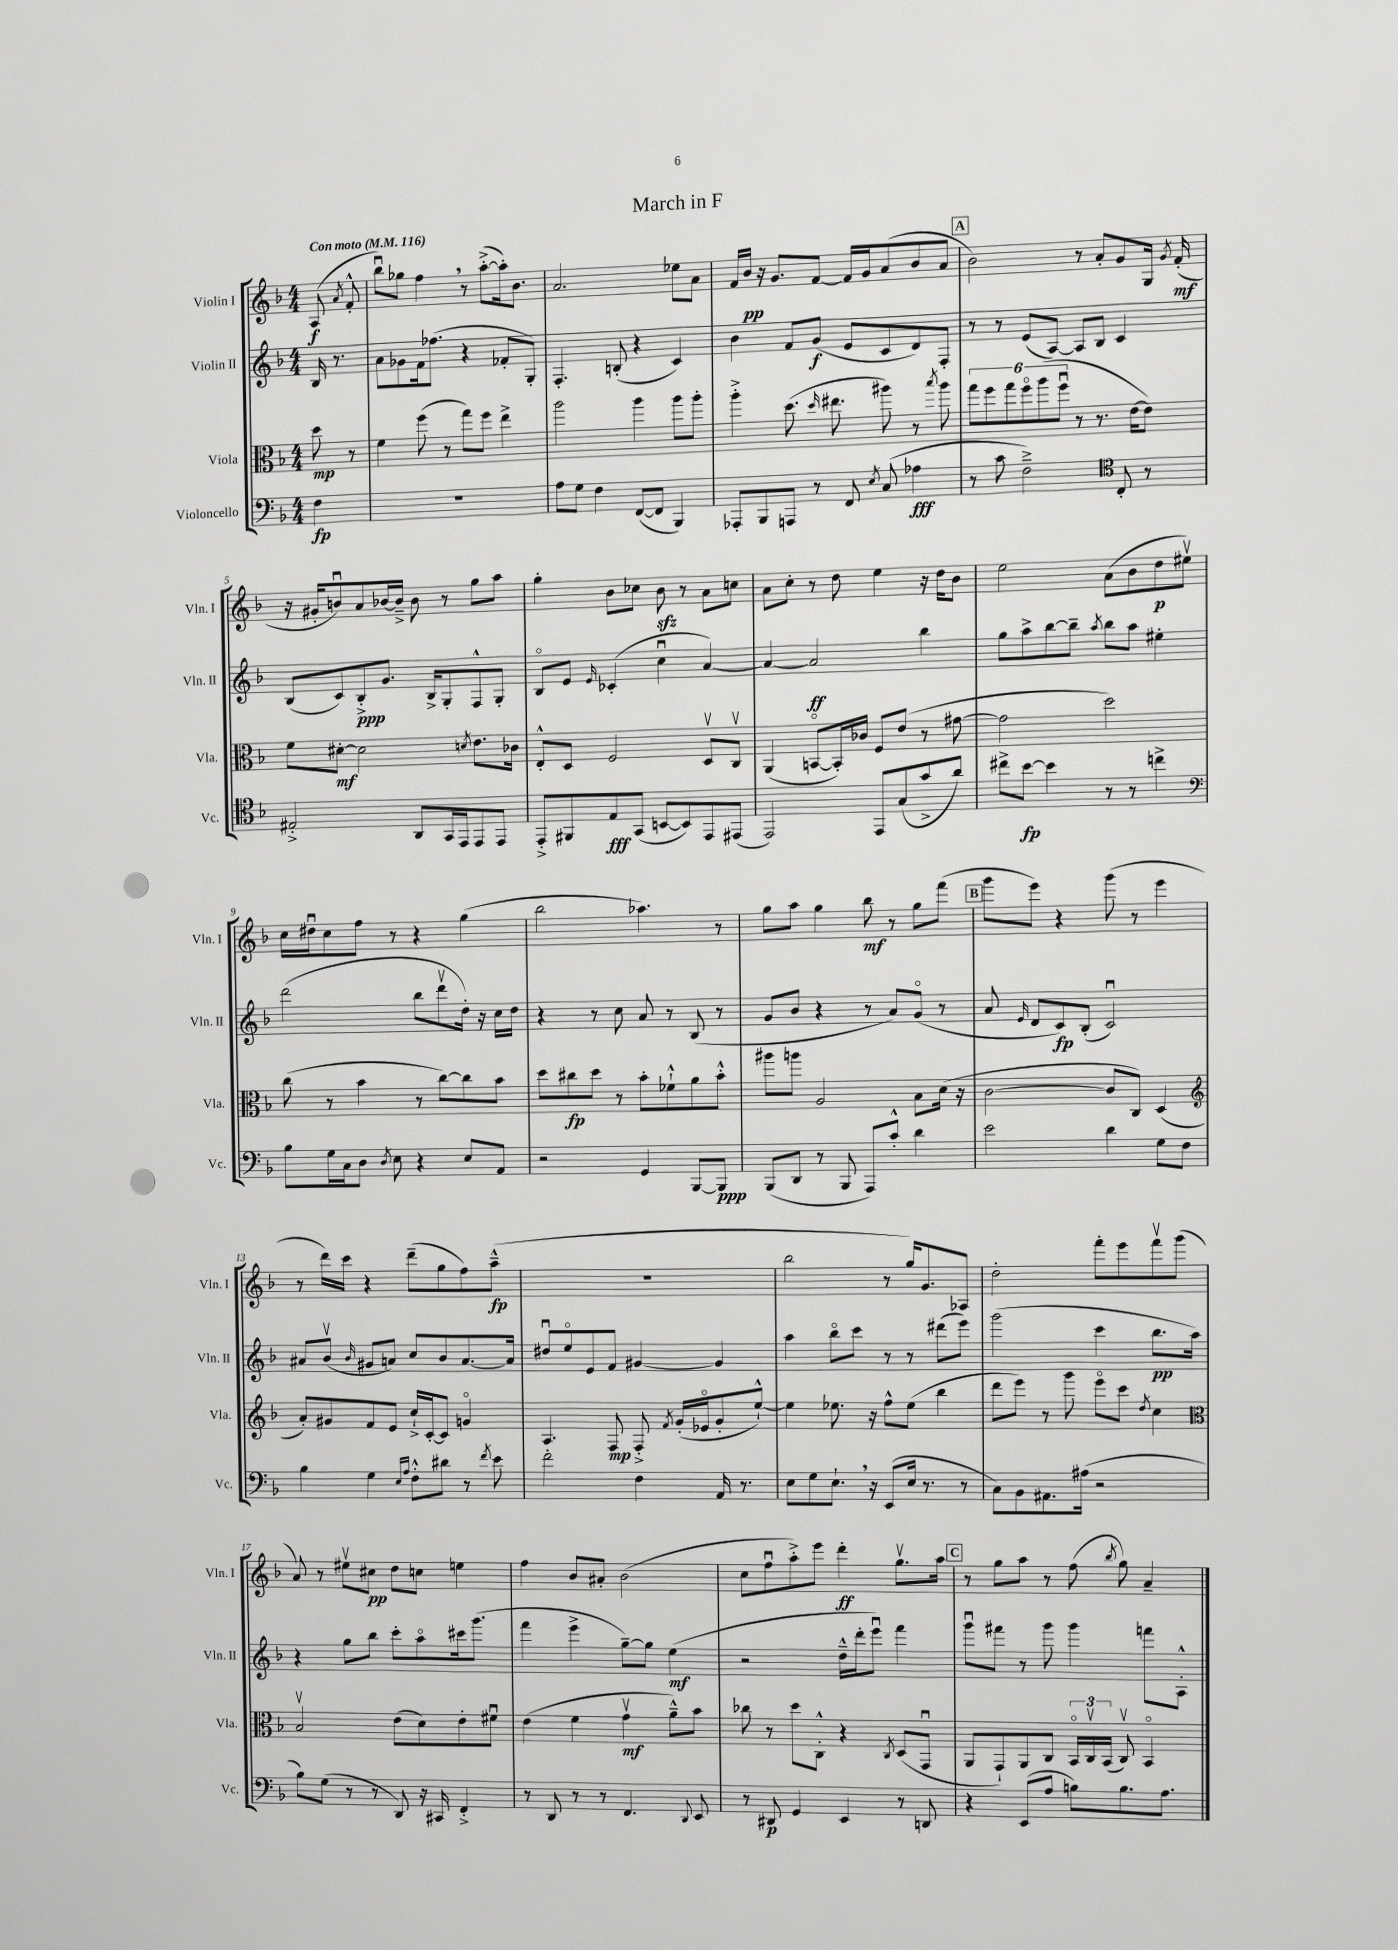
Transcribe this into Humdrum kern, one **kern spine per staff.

**kern	**kern	**kern	**kern
*staff4	*staff3	*staff2	*staff1
*clefF4	*clefC3	*clefG2	*clefG2
*k[b-]	*k[b-]	*k[b-]	*k[b-]
*M4/4	*M4/4	*M4/4	*M4/4
*MM116	*MM116	*MM116	*MM116
4F\	8dd\	16B-/	(8A/
.	.	8.r	.
.	.	.	8qa/
.	8r	.	8f'^^/
=	=	=	=
1r	4f\	8a\L	8bb-u\L)
.	.	8g-\	8gg-\J
.	(8ff\	16f\k	4ff\
.	.	(8.ff-\J	.
.	8r	.	.
.	8gg\L)	4r	8r
.	8ff\J	.	([8aa'^\L
.	4ee^\	8f-'/L	16aa'\]k)
.	.	.	8.b-\J
.	.	8G'/J)	.
=	=	=	=
8A\L	2aa\	4.F'/	2.a/
8G\J	.	.	.
4F\	.	.	.
.	.	(8B'/	.
([8FF/L	4aa\	4r	.
8FF/]J	.	.	.
4BBB-/)	8aa\L	4c/)	8ee-\L
.	8aa'\J	.	8a\J
=	=	=	=
8AAA-'/L	4aa'^\	4b-\	16f/LL
.	.	.	16b-/JJ
8BBB-/	.	.	16r
.	.	.	8.g/L
8AAA/J	(8.dd\	8f/L	.
8r	.	(8g/J	[8f/J
.	16qqdd/	.	.
.	8.ee#\	.	.
8FF/	.	8e/L	16f/]LL
.	.	.	16g/J
8qE/	.	.	.
(8C/	8aa#\)	8c/	(8a/
4A-\	8r	8d/)	8b-/
.	8qbb-/	.	.
.	8aa#\	8F'/J	8a/J
=	=	=	=
8r	12gg\L	8r	2b-\)
.	12ff\	.	.
8c\	.	8r	.
.	12gg\	.	.
2F~^\)	12ffo\	(8e/L	.
.	(12aa\	.	.
.	.	[8A/J)	.
.	12ffu\J	.	.
.	8r	8A/]L	8r
.	8.r	8B-/J	8a'/L
*clefC4	*	*	*
8C'/	.	4c/	8g/
.	[16e\LK	.	.
8r	8e\]J)	.	16G/Jk
.	.	.	8qg/
.	.	.	(16f'/
=	=	=	=
2E#'^/	8f\L	(8B-/L	16r
.	.	.	16g#'/LK
.	[8d#'\J	8c/)	8bu/)
.	2d#\]	8B-'^/	8a/
.	.	8.g/J	[16b-/L
.	.	.	16b-~^/]JJ
8AA/L	.	.	8b-\
.	.	16B-^/LK	.
16GG/L	.	8G'/	8r
16EE/J	.	.	.
.	8qd/	.	.
8EE/	8.e\L	8F^^/	8gg\L
8EE/J	.	8G'/J	8aa\J
.	16c-\Jk	.	.
=	=	=	=
8EE'^/L	8E'^^/L	8B-o/L	4gg'\
8FF#/	8D/J	8e/J	.
.	.	16qqe/	.
8E/	2F/	(4c-'/	8b-\L
(8GG/J	.	.	8cc-\J
[8BB/L	.	4ccu\	8b-\
8BB/])	.	.	8r
8EE/	8Dv/L	[4a/)	8a\L
(8EE#/J	8Cv/J	.	8cc\J
=	=	=	=
2EE/)	(4AA/	4a/_	8a\L
.	.	.	8cc'\J
.	[8BBo/L	2a/]	8r
.	16BB'/]L)	.	8dd\
.	16c-/JJ	.	.
8EE/L	8F/L	.	4ee\
(8G/	(8e/J	.	.
8g^/	8r	4bb-\	16r
.	.	.	16dd\LK
8a/J)	[8g#\	.	8b-\J
=	=	=	=
8cc#^\L	2g#\]	8gg\L	2ee\
[8b-\J	.	8aa^\	.
4b-\]	.	[8bb-\	.
.	.	8bb-~\]J	.
.	.	8qaa/	.
8r	2dd\)	8bb-\L	(8a\L
8r	.	8aa\J	8b-\
4cc^\	.	4ee#'\	8dd\
.	.	.	8ee#v\J)
=	=	=	=
*clefF4	*	*	*
8B-\L	(8cc\	(2ddd\	16cc\LL
.	.	.	16dd#u\J
16G\L	8r	.	8cc\
16C\J	.	.	.
8D\J	4b-\	.	8ff\J
8qD/	.	.	.
8E\	.	.	8r
4r	8r	8bb-\L	4r
.	[8cc\L)	8dddv\	.
8E/L	8cc\]	16dd'\Jk)	(4gg\
.	.	16r	.
8AA/J	8b-\J	16cc\LL	.
.	.	16dd\JJ	.
=	=	=	=
2r	8dd\L	4r	2bb-\
.	8cc#\	.	.
.	8dd\J	8r	.
.	8r	8cc\	.
4GG/	8b-'\L	8a/	4.aa-\)
.	8f-`^^\	8r	.
[8BBB-/L	8a\	(8B-/	.
8BBB-/]J	8b-'^^\J	8r	8r
=	=	=	=
(8BBB-/L	8aa#\L	8g/L	8gg\L
8DD/J	8aa\J	8b-/J	8aa\J
8r	2A/	4r	4gg\
8BBB-/	.	.	.
8AAA/L)	.	8r	8bb-\
8c'^^/J	.	8a/L)	8r
4d\	8B-\L	(8go/J	8gg\L
.	(16d\Jk	8r	(8fff\J
.	16r	.	.
=	=	=	=
2e\	[2c\	8a/	8ggg\L
.	.	16qqe/	.
.	.	8d/L	8eee\J)
.	.	8c/)	4r
.	.	(8B-'/J	.
4d\	8c/]L	2cu/)	(8ggg\
.	8C/J)	.	8r
8G\L	(4D/	.	4eee\
8F\J	.	.	.
=	=	=	=
*	*clefG2	*	*
4B-\	8a'/L)	8a#/L	8r
.	8g#/	(8b-v/J	16ddd\LL)
.	.	.	16ccc\JJ
.	.	16qqb-/	.
4G\	8f/	8g#/L	4r
.	8e/J	8a/J)	.
16qqE/LL	.	.	.
16qqA/JJ	.	.	.
8F'^^\L	16cc`^/LL	8cc/L	(8ddd~\L
.	[16c'/J	.	.
8d#\J	8c/]J	8b-/	8gg\
8r	4go/	[8.a/	8ff\)
8qf/	.	.	.
8e\	.	.	(8aa~^^\J
.	.	16a/]Jk	.
=	=	=	=
2f'\	4.A/	8dd#u/L	1r
.	.	8eeo/	.
.	.	8e/	.
.	8F/	8f/J	.
4F\	8F'^/	[4g#/	.
.	8qf/	.	.
.	(16g'/LL	.	.
.	16e-o/J	.	.
16AA/	8g'/	4g#/]	.
8.r	.	.	.
.	[8ee`^^/J)	.	.
=	=	=	=
8E\L	4ee\]	4aa\	2bb-\
8G\	.	.	.
8.E`\J	8.ee-\	8bb-o\L	.
.	.	8ccc\J	.
16r	16r	.	.
(8EE/L	8ff^^\L	8r	8r
16E/Jk	(8ee-\J	8r	16gg/LK)
8.r	.	.	8.g/
.	4bb-\	(8ddd#\L	.
8r	.	8eee\J)	8A-/J
=	=	=	=
8C\L)	8ddd\L	(2ggg\	2dd'\
8BB-\	8eee\J)	.	.
8.AA#\	8r	.	.
.	8ggg\	.	.
(16A#\Jk	.	.	.
2r	8eeeo\L	4ccc\	8fff'\L
.	8ccc\J	.	8eee\
.	8qdd/	.	.
.	4cc\	8.bb-\L	8fffv\
.	.	.	(8ggg\J
.	.	16aa\Jk)	.
=	=	=	=
*	*clefC3	*	*
8B-\L)	2B-v/	4r	8a/)
(8G\J	.	.	8r
8r	.	8gg\L	8ee#v\L
8r	.	8bb-\J	8cc#\J
8DD/)	(8e\L	8ccc'\L	8dd\L
16r	8d\)	8aao\	8cc\J
16CC#/	.	.	.
4FF'^/	8e'\	16ccc#\k	4ee\
.	.	(8.ggg\J	.
.	8f#u\J	.	.
=	=	=	=
8r	(4e\	4fff\	4ff\
8DD/	.	.	.
8r	4f\	4eee^\	8b-/L
8r	.	.	8a#'/J
4.FF/	4gv\	[8gg~\L)	(2b-\
.	.	8gg\]J	.
.	8a~^^\L)	(4ee\	.
8qqDD/	.	.	.
8EE/	8b-\J	.	.
=	=	=	=
8r	8cc-\	2r	8cc\L
8DD#/	8r	.	8ffu\
4GG/	8dd\L	.	8aa'^\)
.	8C'^^\J	.	8eee\J
4EE/	4r	16dd~^^\LL	4ddd'\
.	.	16ddd'\J	.
.	.	8eeeu\J)	.
.	8qC/	.	.
8r	(8D/L	4fff\	8.ggv\L
8DD/	8GGu/J	.	.
.	.	.	16aa\Jk
=	=	=	=
4r	8AA/L	8gggu\L	8r
.	8GG`/)	8fff#\J	8gg\L
(8EE/L	8AA/	8r	8aa\J
8A/J	8C/J	8ggg\	8r
8B\L)	24BB-o/LL	4ggg\	(8ff\
.	24Cv/	.	.
.	(24BB-/JJ	.	.
.	.	.	8qbb-/
8.B\	8Cv/)	.	8gg\)
.	4BB-o/	8fff\L	4a~/
8.A\J	.	.	.
.	.	8A'^^\J	.
==	==	==	==
*-	*-	*-	*-
